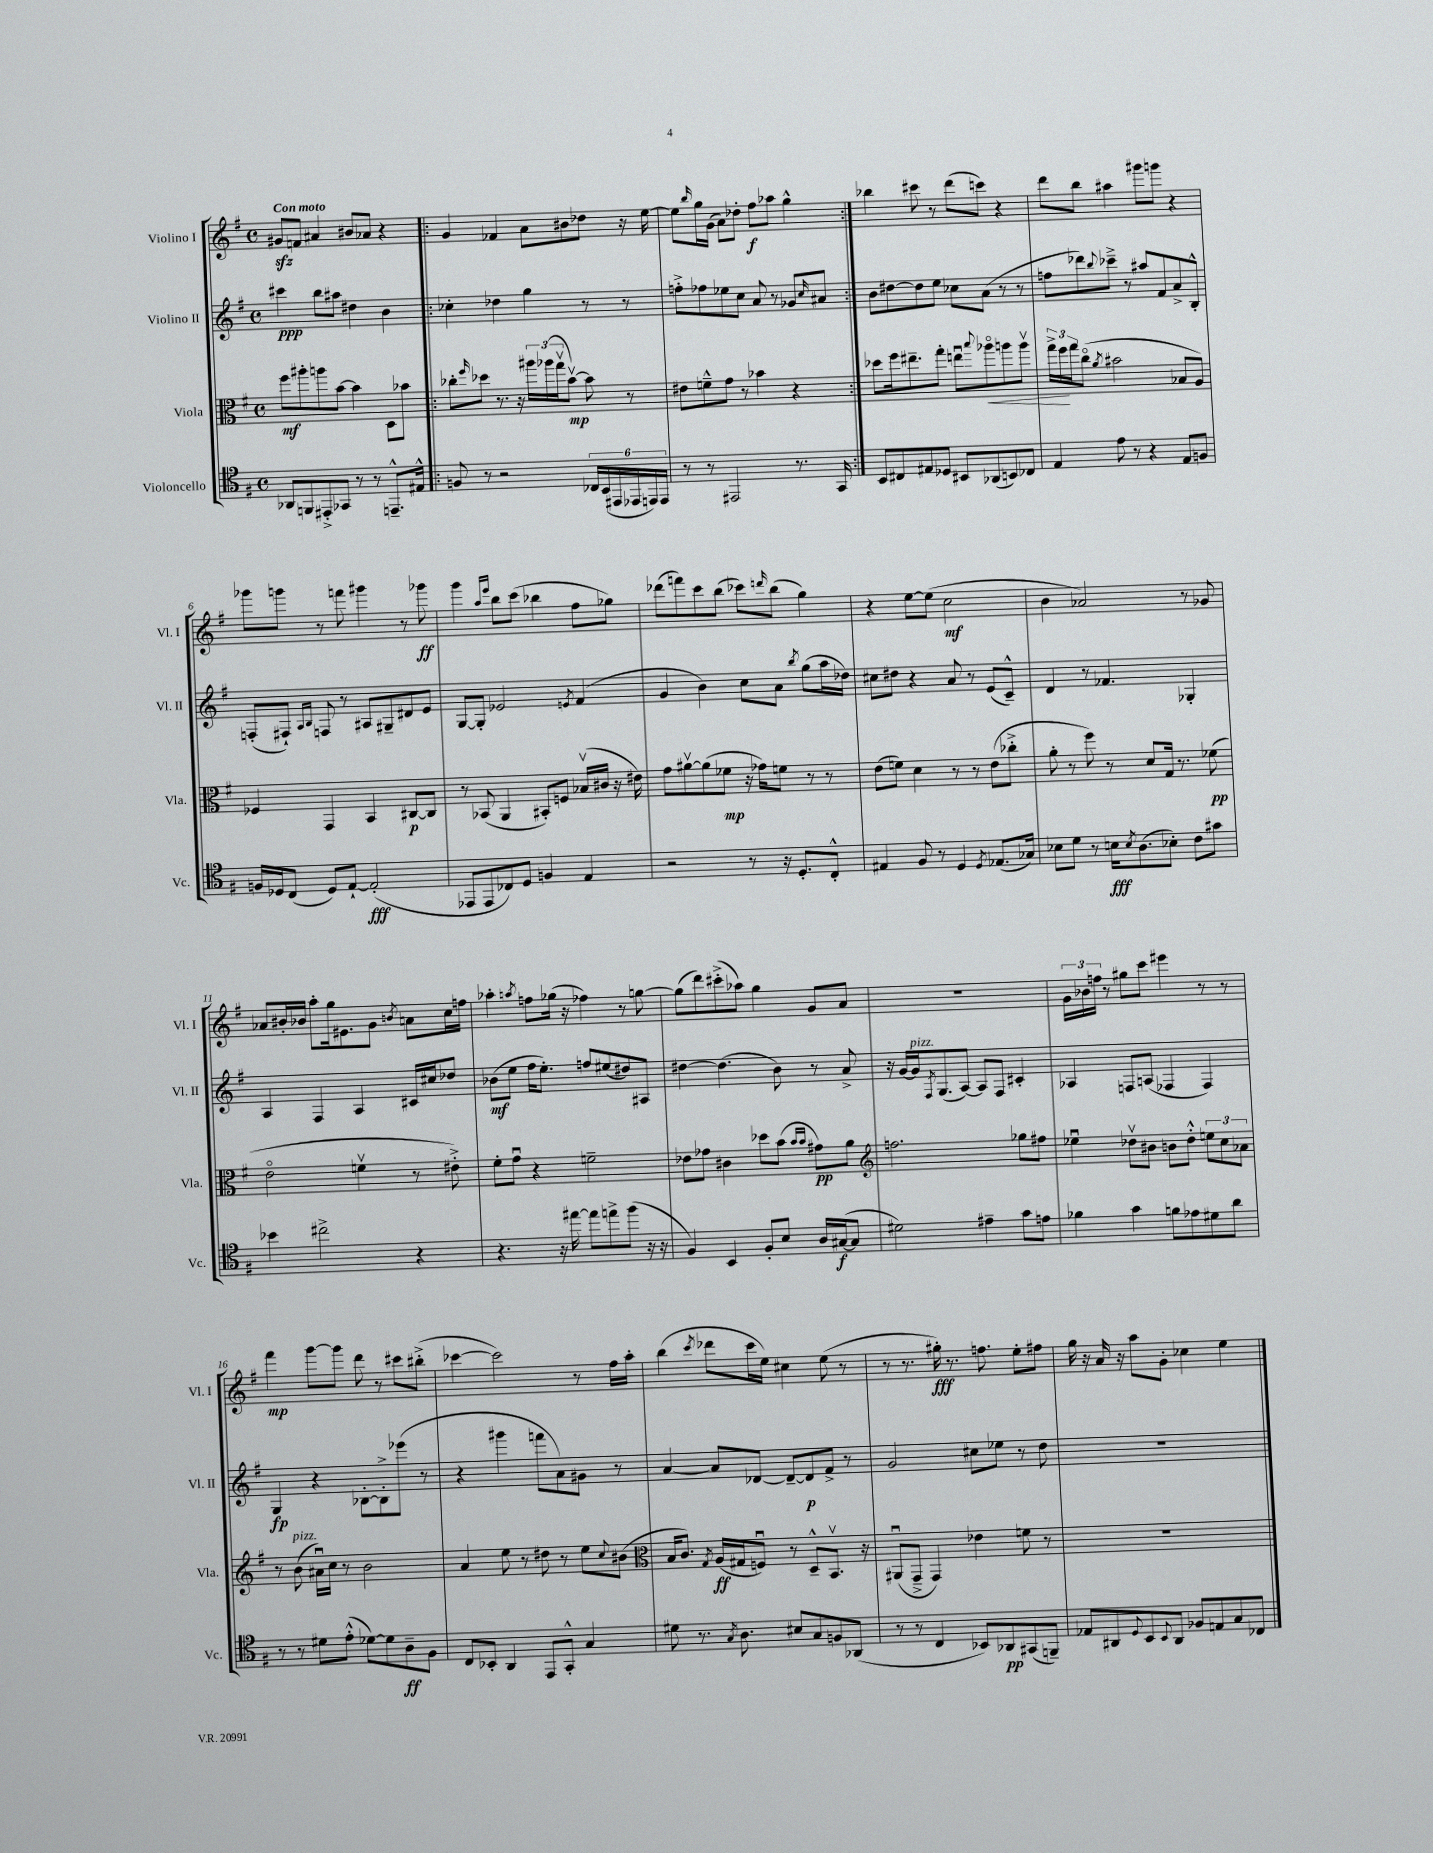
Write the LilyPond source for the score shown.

<<
\new StaffGroup <<
\new Staff = "s0" \with { instrumentName = "Violino I" shortInstrumentName = "Vl. I" } {
    \clef treble \key g \major \defaultTimeSignature \time 4/4 \tempo "Con moto"
    gis'8\sfz f'8 ais'4 bis'8 aes'8 r4 |
    \repeat volta 2 { g'4 fes'4 a'8 bis'8 des''8 r16 e''16~ |
    e''8 \grace { b''16 } g''16 g'16( a'8) des''8-. fis''8\f aes''8 g''4-^ | }
    bes''4 cis'''8 r8 d'''8( c'''8) r4 |
    d'''8 b''8 ais''4 gis'''8 g'''8 r4 |
    ges'''8 g'''8 r8 f'''8 gis'''4 r8 ges'''8\ff |
    g'''4 \grace { a''16 e'''16 } b''8 c'''8( bes''4 fis''8 ges''8) |
    des'''8( f'''8) c'''8 b''8( ces'''8) \grace { d'''16 } b''8( g''4) |
    r4 e''8~ e''8( c''2\mf |
    b'4 aes'2) r8 ges'8 |
    aes'8 bis'16-. bes'16 a''8-. g''16 eis'8. g'8 \acciaccatura { b'8 } a'8 c''16 f''16 |
    aes''4-. \acciaccatura { a''8 } f''8 ges''16( r16 fes''4) r8 g''8~ |
    g''8( d'''8) cis'''8-.->( aes''8) g''4 g'8 a'8 |
    R1 |
    \tuplet 3/2 { g'16 bes'16 f''16 } r8 gis''8 c'''8 eis'''4 r8 r8 |
    fis'''4\mp g'''8~ g'''8 d'''8 r8 cis'''8 bis''8-.->( |
    ces'''4~ ces'''2) r8 fis''16 a''16-. |
    b''4( \acciaccatura { c'''8 } des'''8 c'''16 e''16) cis''4 e''8( r8 |
    r8 r8. gis''16-.\fff) r8. f''8. e''8-. fis''8 |
    g''16 r16 a'16 r16 a''8 g'8-. ces''4 e''4 \bar "|." |
}
\new Staff = "s1" \with { instrumentName = "Violino II" shortInstrumentName = "Vl. II" } {
    \clef treble \key g \major \defaultTimeSignature \time 4/4
    cis'''4\ppp b''8 ais''8 dis''4 b'4 |
    \repeat volta 2 { ces''4-. des''4 g''4 r8 r8 |
    f''8-.-> fes''8 ees''8 c''8 a'8 r8 ges'8 \grace { c''16 } ais'8 | }
    b'8 dis''8~ dis''8 e''8 ces''8 a'8( r8 r8 |
    f''8 des'''8) \appoggiatura { b''8 } ces'''8---> r8 ais''8 fis'8 a'8-> b8-.-^ |
    f8-.( fis8-!) \grace { a16 b16 } f8 r8 ais8 gis8-- dis'8 e'8 |
    g8~ g8-. ees'2 \acciaccatura { e'8 } fis'4( |
    g'4 b'4) c''8 a'8 \acciaccatura { b''8 } g''8( a''16 des''16) |
    cis''8 dis''8 r4 a'8 r8 e'8( c'8---^) |
    d'4 r8 fes'4. ges4-. |
    a4 fis4 a4 cis'16 cis''16 des''8 |
    bes'8\mf( e''8 fis''16 e''8.-.) f''8 eis''8( dis''8) ais8 |
    dis''4~ dis''4.( b'8) r8 a'8-> |
    r16 g'16~ g'16^\markup { \italic "pizz." } \acciaccatura { fis8 } g8.( a8~) a8 fis8 cis'4-. |
    aes4 f8 a8( fes4 fes4) |
    g4\fp r4 bes8~-. bes8-.-> ees'''8( r8 |
    r4 gis'''4 f'''8 a'8) gis'8 r8 |
    a'4~ a'8 des'8~ des'8~-- des'8\p fis'8-> r8 |
    g'2 cis''8 ees''8 r8 d''8 |
    R1 \bar "|." |
}
\new Staff = "s2" \with { instrumentName = "Viola" shortInstrumentName = "Vla." } {
    \clef alto \key g \major \defaultTimeSignature \time 4/4
    fis''8\mf ais''8-. a''8 b'8~ b'4 d8 bes'8 |
    \repeat volta 2 { ces''8-. \grace { fis''16 } des''8 r8. r16 \tuplet 3/2 { ais''16 aes''16( g''16\upbow } b'8~\upbow\mp) b'8 r8 |
    eis'8 f'8---^ g'8 r8 bes'4 r4 | }
    des''8 fis''16 eis''8.-- g''8-. e''8\downbow \appoggiatura { b''8 } aes''8\flageolet\< a''8 a''8\upbow |
    \tuplet 3/2 { g''16-> fis''16\! g''16 } c''8\flageolet( \acciaccatura { a'8 } bis'2 bes8 a8) |
    fes4 g,4 b,4 cis8~\p cis8 |
    r8 bes,8( a,4 bis,8-.) f8 bes16\upbow( cis'16 r16 eis'16) |
    g'8 ais'8~\upbow ais'8( fes'8\mp r16 ges'16) f'8 r8 r8 |
    e'8( f'8) d'4 r8 r8 e'8( ces''8-.-> |
    a'8-. r8 fis''8) r8 d'8 g16 r8. fes'8\pp( |
    e'2\flageolet f'4\upbow r8 eis'8-.->) |
    fis'8-. g'8\downbow r4 f'2-- |
    ees'8 ges'8 cis'4 des''8 b'8( \grace { b'16 b'16 } gis'8\pp) a'8 |
    \clef treble f''2. ges''8 fis''8 |
    ees''4\downbow des''8\upbow bis'8 b'8 des''8-.-^ \tuplet 3/2 { e''8 c''8 aes'8 } |
    r8 b'8^\markup { \italic "pizz." }( ais'16\downbow) c''16 r8 b'2 |
    a'4 e''8 r8 dis''8 r8 e''8 \appoggiatura { c''8 } bis'8( |
    \clef alto b16 c'8.) \acciaccatura { g8 } a16\ff( gis16 f8\downbow) r8 d8---^ b,8.\upbow r16 |
    ais,8\downbow( g,8---> g,4) ees'4 f'8 r8 |
    R1 \bar "|." |
}
\new Staff = "s3" \with { instrumentName = "Violoncello" shortInstrumentName = "Vc." } {
    \clef tenor \key g \major \defaultTimeSignature \time 4/4
    aes,8 f,8 eis,8-.-> ges,8 r8 r8 e,8.---^ eis16-^ |
    \repeat volta 2 { f8 r8 r2 \tuplet 6/4 { ces16 b,16( eis,16 ees,16 e,16) e,16 } |
    r8 r8 eis,2 r8. g,16 | }
    b,8 cis8 eis8 des8 bis,8 aes,8( b,8) ces8 |
    e4 e'8 r8 r4 e8 f8 |
    f16 des16 c8( des8) e8~-! e2-.\fff( |
    ees,8 ees,8 ces8) d8 f4 e4 |
    r2 r8 r16 d8.-. c8-.-^ |
    eis4 fis8 r8 d4 \acciaccatura { d8 } ees8.( ges16) |
    bes8 d'8 r8 b16\fff \acciaccatura { b8 } a8.( bes8-.) c'8 gis'8 |
    bes'4 cis''2-> r4 |
    r4. r16 eis''16~ eis''8 e''8-> fis''8( r16 r16 |
    fis4) b,4 fis8-. b8 a16 gis16~\f( gis8 |
    dis'2) eis'4-- g'8 e'8 |
    fes'4 g'4 f'8 ees'8 dis'8 a'8 |
    r8 r8 dis'8 e'8-.-^( des'8~) des'8 a8--\ff fis8 |
    c8 bes,8-. a,4 e,8 g,8-.-^ g4 |
    dis'8 r8. \acciaccatura { g8 } a8. bis8 g8 f8 aes,8( |
    r8 r8 c4 bes,8) aes,8\pp gis,8( f,8--) |
    ees8 ais,8 \appoggiatura { d8 } b,8 \appoggiatura { b,8 } ais,8 fes8 e8 g8 ces8 \bar "|." |
}
>>
>>
